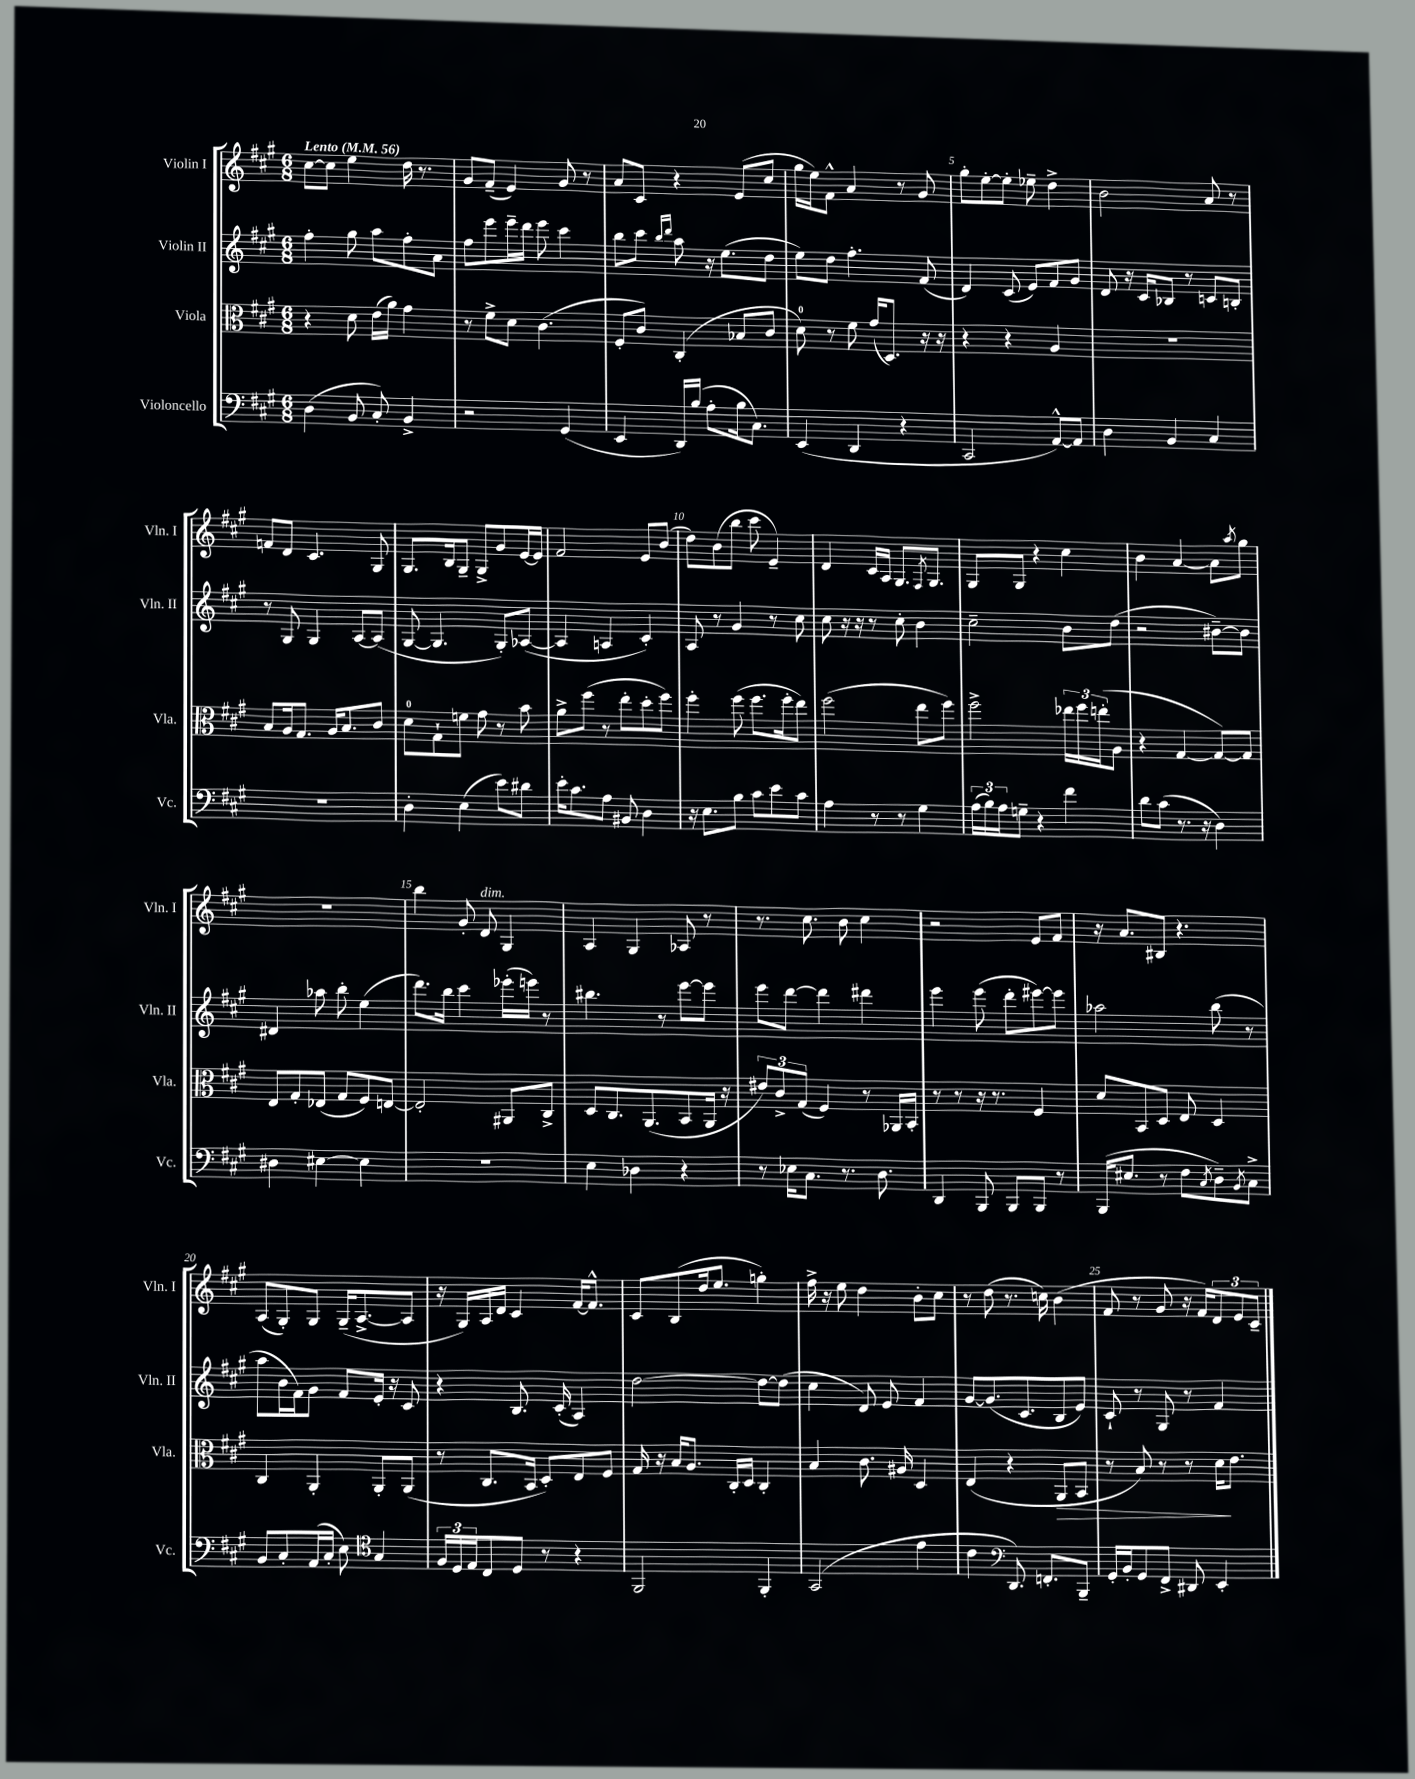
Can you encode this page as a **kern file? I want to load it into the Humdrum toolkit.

**kern	**kern	**kern	**kern
*staff4	*staff3	*staff2	*staff1
*clefF4	*clefC3	*clefG2	*clefG2
*k[f#c#g#]	*k[f#c#g#]	*k[f#c#g#]	*k[f#c#g#]
*M6/8	*M6/8	*M6/8	*M6/8
*MM56	*MM56	*MM56	*MM56
(4D	4r	4ff#'	[8cc#
.	.	.	8cc#]
8BB	8d	8gg#	4ee
8C#')	(16e	8aa	.
.	16a)	.	.
4BB^	4g#	8ff#'	16dd
.	.	.	8.r
.	.	8a	.
=	=	=	=
2r	8r	8ff#	8g#
.	8f#^	8eee	(8f#~
.	8d	16eee~	4e)
.	.	16ddd	.
.	(4.c#	8eee	.
(4GG#	.	4ccc#	8g#
.	.	.	8r
=	=	=	=
4EE	8F#'	8bb	8a
.	8c#)	8ccc#	8c#
.	.	16qqbb	.
.	.	16qqddd	.
16DD)	(4C#'	8aa	4r
(16B	.	.	.
8A'	.	16r	.
.	.	(8.ee	.
16B	8B-	.	(8e
8.C#)	.	.	.
.	8c#	8dd	8cc#
=	=	=	=
(4EE	8d)	8ee)	16gg#
.	.	.	16ee)
.	8r	8dd	8f#^^
4DD	8f#	4.ff#'	4a
.	(16g#	.	.
.	8.D)	.	.
4r	.	.	8r
.	16r	(8f#	8g#
.	16r	.	.
=	=	=	=
2CC#	4r	4d)	8gg#'
.	.	.	[8ee'
.	4r	(8c#	8ee']
.	.	8e)	8ee-~
[8AA^^)	4A	8f#	4dd^
8AA]	.	8g#	.
=	=	=	=
4D	2.r	8d	2b
.	.	16r	.
.	.	16c#	.
4BB	.	8B-	.
.	.	8r	.
4C#	.	8c	8a
.	.	8B'	8r
=	=	=	=
2.r	8B	8r	8f
.	16A	8G#	8d
.	8.G#	.	.
.	.	4G#	4.c#
.	16A	.	.
.	8.B	.	.
.	.	[8A	.
.	8c#	(8A]	8G#
=	=	=	=
4D'	8d	[8G#	8.G#
.	8G#`	4.G#]	.
.	.	.	16B
(4E	8f	.	8G#~
.	8g#	.	8G#^
8e)	8r	8G#')	8g#
8d#	8b	([8A-	[16e
.	.	.	16e]
=	=	=	=
16e'	8a^	4A-]	2f#
8.c#	.	.	.
.	(8ff#	.	.
8A	8r	4A	.
8BB#	8ee'	.	.
4D	8dd'	4c#')	8e
.	8ff#)	.	(8b
=	=	=	=
16r	4ff#'	8A	8dd)
8.E	.	.	.
.	.	8r	(8b
8B	(8ff#	4g#	8bb
8c#	8.ff#	.	8ccc#
8e	.	8r	4e~)
.	16ff#'	.	.
8c#	8ee)	8cc#	.
=	=	=	=
4A	(2ff#	8cc#	4d
.	.	16r	.
.	.	16r	.
8r	.	8r	16c#
.	.	.	16A
8r	.	8cc#'	8.G#
4G#	8ee	4b	.
.	.	.	8qF#
.	.	.	8.G#
.	8ff#)	.	.
=	=	=	=
(24A	2ff#^	2cc#~	8G#
24B)	.	.	.
24A	.	.	.
8G~	.	.	8G#
4r	.	.	4r
4f#	24ee-	8b	4cc#
.	24ff#	.	.
.	(24ee'	.	.
.	8A	(8dd	.
=	=	=	=
8d	4r	2r	4b
(8c#	.	.	.
8.r	[4G#	.	[4a
16r	.	.	.
4D)	8G#_)	[8b#~)	8a]
.	.	.	8qaa
.	8G#]	8b#]	8gg#
=	=	=	=
4D#	8E	4d#	2.r
.	8G#'	.	.
[4E#	(8E-	8aa-	.
.	8G#	8bb'	.
4E#]	8F#)	(4ee	.
.	[8E	.	.
=	=	=	=
2.r	2E']	8.ddd)	4bb
.	.	16bb	.
.	.	4ccc#	8g#'
.	.	.	8d
.	8AA#	(16eee-'	4G#
.	.	16eee)	.
.	8C#^	8r	.
=	=	=	=
4E	8D	4.bb#	4A
.	8.C#	.	.
4D-	.	.	4G#
.	(8.AA	.	.
.	.	8r	.
4r	8BB	[8eee	8A-
.	16AA	8eee]	8r
.	16r	.	.
=	=	=	=
8r	12e#)	8eee	8.r
.	12c#^	.	.
16E-	.	[8ddd	.
.	(12G#	.	.
8.C#	.	.	8.cc#
.	4F#)	4ddd]	.
8.r	.	.	8b
.	8r	4ddd#	4cc#
8.D	.	.	.
.	16AA-	.	.
.	16BB'	.	.
=	=	=	=
4DD	8r	4eee	2r
.	8r	.	.
8BBB	16r	(8eee	.
.	8.r	.	.
8BBB	.	8ddd'	.
8BBB	4F#	[8eee#)	8e
8r	.	8eee#]	8f#
=	=	=	=
(16BBB	8d	2aa-	16r
8.E#	.	.	8.a
.	8BB	.	.
8r	8D	.	8B#
8F#	8E	.	4.r
8qC#	.	.	.
8D~)	4D	(8bb	.
8qBB	.	.	.
8C#^	.	8r	.
=	=	=	=
8BB	4C#	8aa	(8A
8C#'	.	16b	8G#')
.	.	16f#)	.
(16AA	4AA'	8g#	8G#
16C#'	.	.	.
8E)	.	8f#	(16G#~
.	.	.	[8.A^
*clefC4	*	*	*
4G#	8AA'	16e'	.
.	.	16r	.
.	(8AA	8c#	8A]
=	=	=	=
24F#	8r	4r	16r
24D	.	.	.
.	.	.	16G#)
24E	.	.	.
8C#	8.C#	.	16A
.	.	.	16d
8D	.	8.B	4c#
.	16BB	.	.
8r	8D')	.	.
.	.	(16c#'	.
4r	8E	4A)	[16f#
.	.	.	8.f#^^]
.	8F#	.	.
=	=	=	=
2FF#	16G#	[2dd	8c#
.	16r	.	.
.	16B	.	(8B
.	8.A	.	.
.	.	.	16dd
.	.	.	8.ee
.	16C#'	.	.
.	16D	.	.
4FF#'	4C#'	8dd_	4gg')
.	.	(8dd]	.
=	=	=	=
(2GG#	4B	4cc#	16ff#^
.	.	.	16r
.	.	.	8ee
.	8.c#	8d)	4dd
.	.	8e	.
.	16A#	.	.
4e	4D	4f#	8b'
.	.	.	8cc#
=	=	=	=
4c#	(4E	[8g#	8r
.	.	(8.g#]	(8dd
*clefF4	*	*	*
8.DD)	4r	.	8.r
.	.	8.c#	.
8.FF'	.	.	16cc)
.	8AA	8B	(4b
8BBB~	8BB	8e)	.
=	=	=	=
16GG#'	8r	8c#`	8f#
16BB'	.	.	.
8GG#	8B)	8r	8r
8FF#^	8r	8G#	8g#
8DD#	8r	8r	16r
.	.	.	16f#)
4EE'	16d	4f#	12d
.	8.e	.	.
.	.	.	12e
.	.	.	12c#~
==	==	==	==
*-	*-	*-	*-
